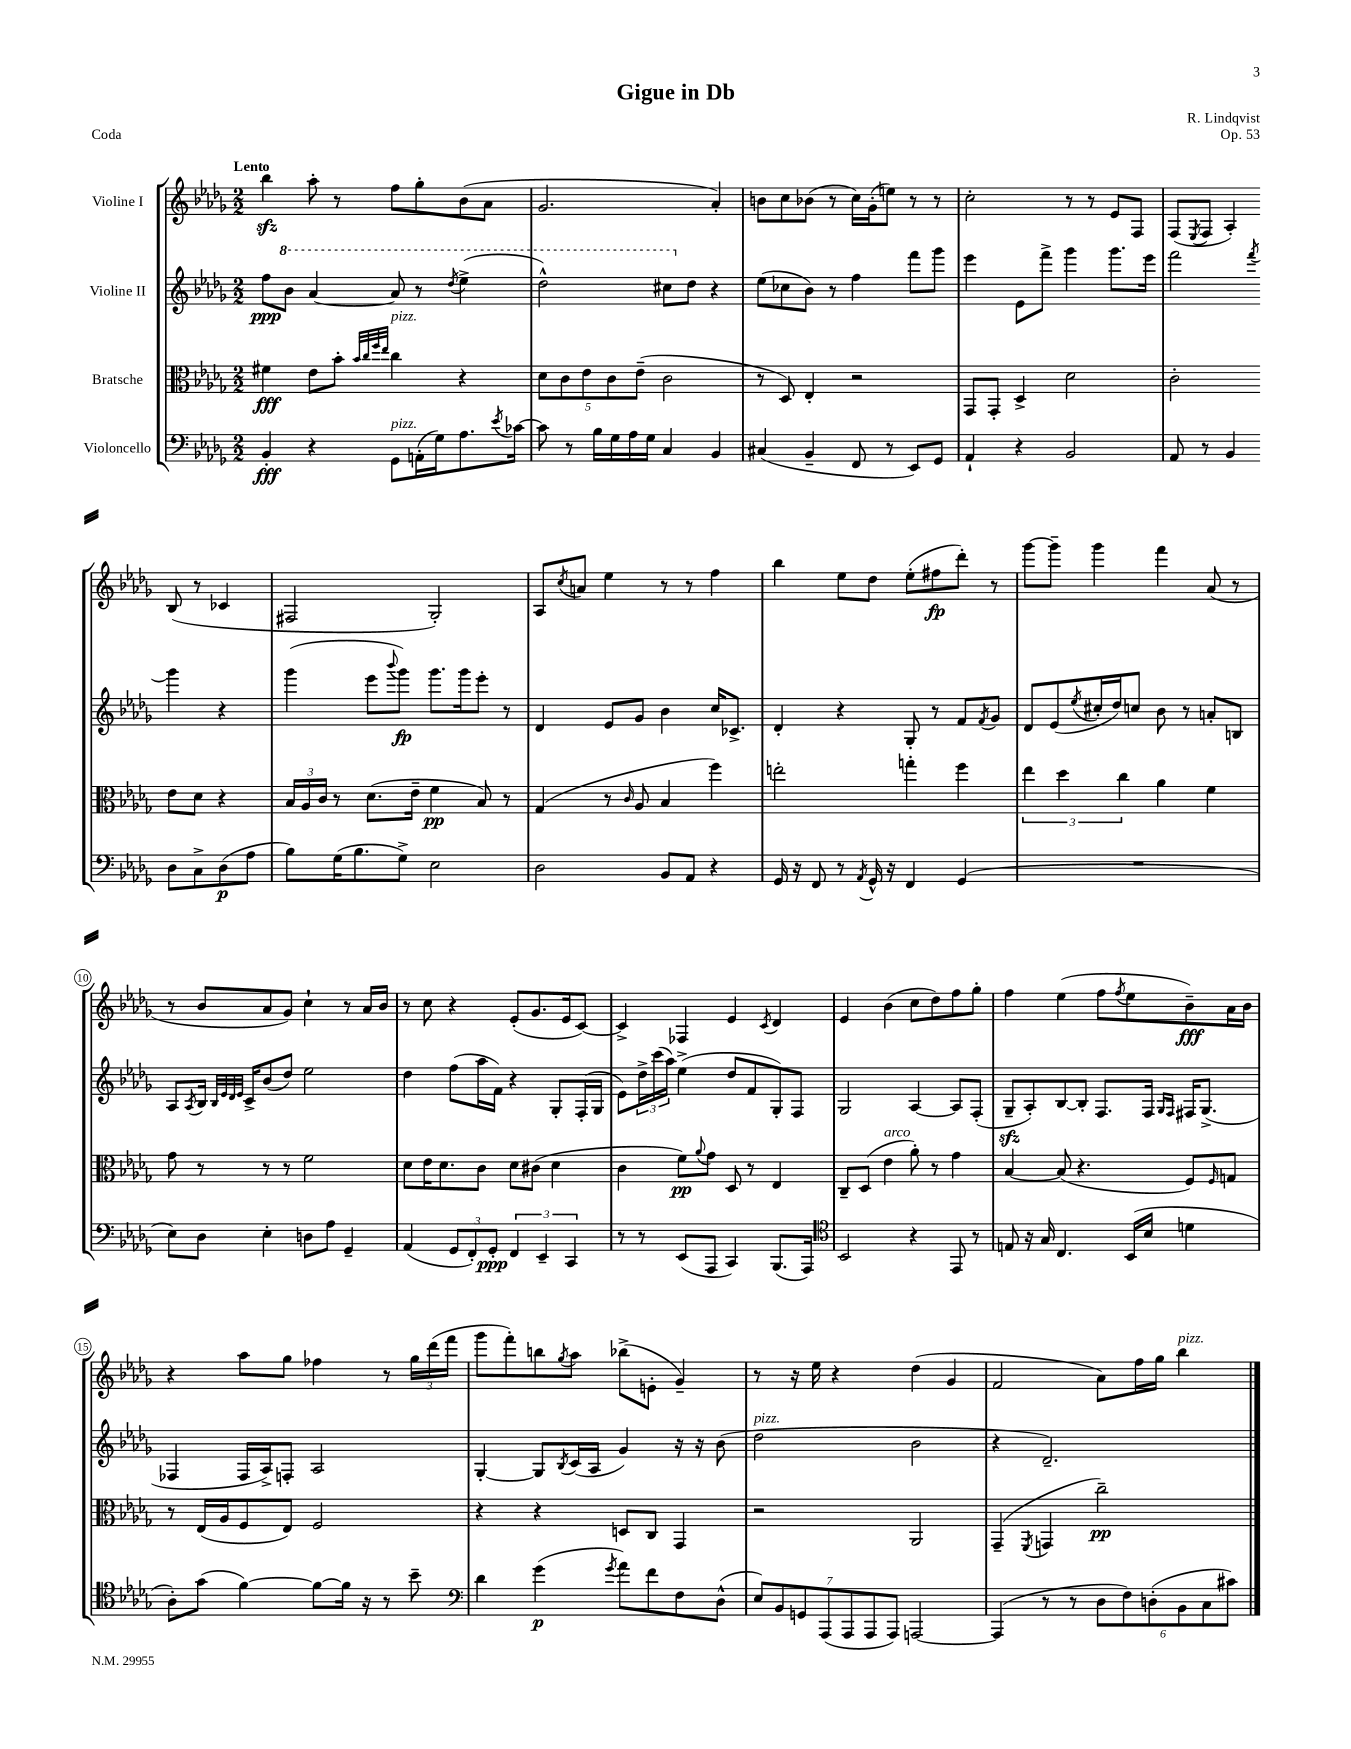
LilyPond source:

\header { title = "Gigue in Db" composer = "R. Lindqvist" opus = "Op. 53" piece = "Coda" }
<<
\new StaffGroup <<
\new Staff = "s0" \with { instrumentName = "Violine I" } {
    \clef treble \key des \major \numericTimeSignature \time 2/2 \tempo "Lento"
    bes''4\sfz aes''8-. r8 f''8 ges''8-. bes'8( aes'8 |
    ges'2. aes'4-.) |
    b'8 c''8 bes'8( r8 c''16) ges'16-.( e''8) r8 r8 |
    c''2-. r8 r8 ees'8 f8 |
    f8( \acciaccatura { ees8 } f8 aes4-.) bes8( r8 ces'4 |
    fis2 ges2-.) |
    aes8 \acciaccatura { c''8 } a'8 ees''4 r8 r8 f''4 |
    bes''4 ees''8 des''8 ees''8-.( fis''8\fp des'''8-.) r8 |
    ges'''8~ ges'''8-- ges'''4 f'''4 aes'8( r8 |
    r8 bes'8 aes'8 ges'8) c''4-! r8 aes'16 bes'16 |
    r8 c''8 r4 ees'8-.( ges'8. ees'16 c'8~) |
    c'4-> fes4 ees'4 \acciaccatura { c'8 } des'4 |
    ees'4 bes'4( c''8 des''8) f''8 ges''8-. |
    f''4 ees''4( f''8 \acciaccatura { f''8 } ees''8 bes'8--\fff) aes'16 bes'16 |
    r4 aes''8 ges''8 fes''4 r8 \tuplet 3/2 { ges''16 des'''16( f'''16 } |
    ges'''8 f'''8-.) b''8 \acciaccatura { ges''8 } aes''8 bes''8->( e'8-. ges'4--) |
    r8 r16 ees''16 r4 des''4( ges'4 |
    f'2 aes'8) f''16 ges''16 bes''4^\markup { \italic "pizz." } \bar "|." |
}
\new Staff = "s1" \with { instrumentName = "Violine II" } {
    \clef treble \key des \major \numericTimeSignature \time 2/2
    f''8\ppp \ottava #1 bes''8 aes''4~ aes''8 r8 \acciaccatura { des'''8 } ees'''4->( |
    des'''2-^) cis'''8 \ottava #0 des''8 r4 |
    ees''8( ces''8 bes'8) r8 f''4 f'''8 ges'''8 |
    ees'''4 ees'8 f'''8-> ges'''4 ges'''8. ees'''16 |
    f'''2 \acciaccatura { f'''8 } ges'''4 r4 |
    ges'''4( ees'''8 \appoggiatura { bes'''8 } ges'''8\fp) ges'''8. ges'''16 ees'''8-. r8 |
    des'4 ees'8 ges'8 bes'4 c''16 ces'8.-> |
    des'4-. r4 ges8-. r8 f'8 \acciaccatura { f'8 } ges'8 |
    des'8 ees'8( \acciaccatura { ees''8 } cis''16-. des''16) c''8 bes'8 r8 a'8-. b8 |
    aes8 \acciaccatura { aes8 } bes16 \grace { bes32 ees'32 des'32 ees'32 } c'16-> bes'8( des''8) ees''2 |
    des''4 f''8( aes''16 f'16) r4 ges8-. f16-.( ges16 |
    ees'8) \tuplet 3/2 { des''16-> c'''16( aes''16) } ees''4->( des''8 f'8 ges8-.) f8 |
    ges2 aes4~ aes8 f8-.( |
    ges8--\sfz aes8-.) bes8~ bes8-. f8. f16 \grace { ges16 f16 } fis16 ges8.->( |
    fes4 fes16 aes16->) f8-. aes2 |
    ges4~-. ges8 \acciaccatura { bes8 } c'16( aes16 ges'4) r16 r16 bes'8( |
    des''2^\markup { \italic "pizz." } bes'2 |
    r4 des'2.--) \bar "|." |
}
\new Staff = "s2" \with { instrumentName = "Bratsche" } {
    \clef alto \key des \major \numericTimeSignature \time 2/2
    fis'4\fff ees'8 bes'8-. \grace { bes'32 c''32 f''32 ees''32 } c''4^\markup { \italic "pizz." } r4 |
    \tuplet 5/4 { des'8 c'8 ees'8 c'8 ees'8--( } c'2 |
    r8 des8) ees4-. r2 |
    ges,8 ges,8-. des4-> des'2 |
    c'2-. ees'8 des'8 r4 |
    \tuplet 3/2 { bes16 aes16 c'16 } r8 des'8.( ees'16-- f'4\pp bes8) r8 |
    ges4( r8 \grace { c'16 } aes8 bes4 f''4) |
    e''2-. g''4-. f''4 |
    \tuplet 3/2 { ees''4 des''4 c''4 } aes'4 f'4 |
    ges'8 r8 r8 r8 f'2 |
    des'8 ees'16 des'8. c'8 des'8 cis'8( des'4 |
    c'4 f'8\pp) \appoggiatura { aes'8 } ges'8 des8 r8 ees4 |
    c8-- des8( ees'4^\markup { \italic "arco" } aes'8-.) r8 ges'4 |
    bes4~ bes8( r4. f8) \grace { f16 } g8 |
    r8 ees16( aes16 f8 ees8) f2 |
    r4 r4 d8 c8 ges,4 |
    r2 aes,2 |
    ges,4--( \acciaccatura { f,8 } g,4 c''2--\pp) \bar "|." |
}
\new Staff = "s3" \with { instrumentName = "Violoncello" } {
    \clef bass \key des \major \numericTimeSignature \time 2/2
    bes,4-.\fff r4 ges,8^\markup { \italic "pizz." } a,16-.( ges16) aes8. \acciaccatura { ees'8 } ces'16~ |
    ces'8 r8 bes16 ges16 aes16 ges16 c4 bes,4 |
    cis4( bes,4-- f,8 r8 ees,8) ges,8 |
    aes,4-! r4 bes,2 |
    aes,8 r8 bes,4 des8 c8-> des8\p( aes8 |
    bes8) ges16( bes8. ges8->) ees2 |
    des2 bes,8 aes,8 r4 |
    ges,16 r16 f,8 r8 \acciaccatura { aes,8 } ges,16-^ r16 f,4 ges,4( |
    R1 |
    ees8) des8 ees4-. d8 aes8 ges,4-- |
    aes,4( \tuplet 3/2 { ges,8 f,8-.) ges,8-.\ppp } \tuplet 3/2 { f,4 ees,4-- c,4 } |
    r8 r8 ees,8( aes,,8 c,4) bes,,8.( aes,,16) |
    \clef tenor bes,2 r4 ees,8 r8 |
    e8 r16 ges16 c4. bes,16( bes16 d'4 |
    aes8-.) ges'8( f'4~) f'8~ f'16 r16 r8 bes'8-- |
    \clef bass des'4 ges'4\p( \acciaccatura { ges'8 } aes'8) f'8 f8 des8-^( |
    \tuplet 7/4 { ees8) bes,8 g,8 aes,,8( aes,,8 aes,,8 aes,,8) } a,,2~ |
    a,,4( r8 r8 \tuplet 6/4 { des8 f8) d8-.( bes,8 c8 cis'8) } \bar "|." |
}
>>
>>
\layout { \context { \Score \override BarNumber.stencil = #(make-stencil-circler 0.1 0.3 ly:text-interface::print) } }
